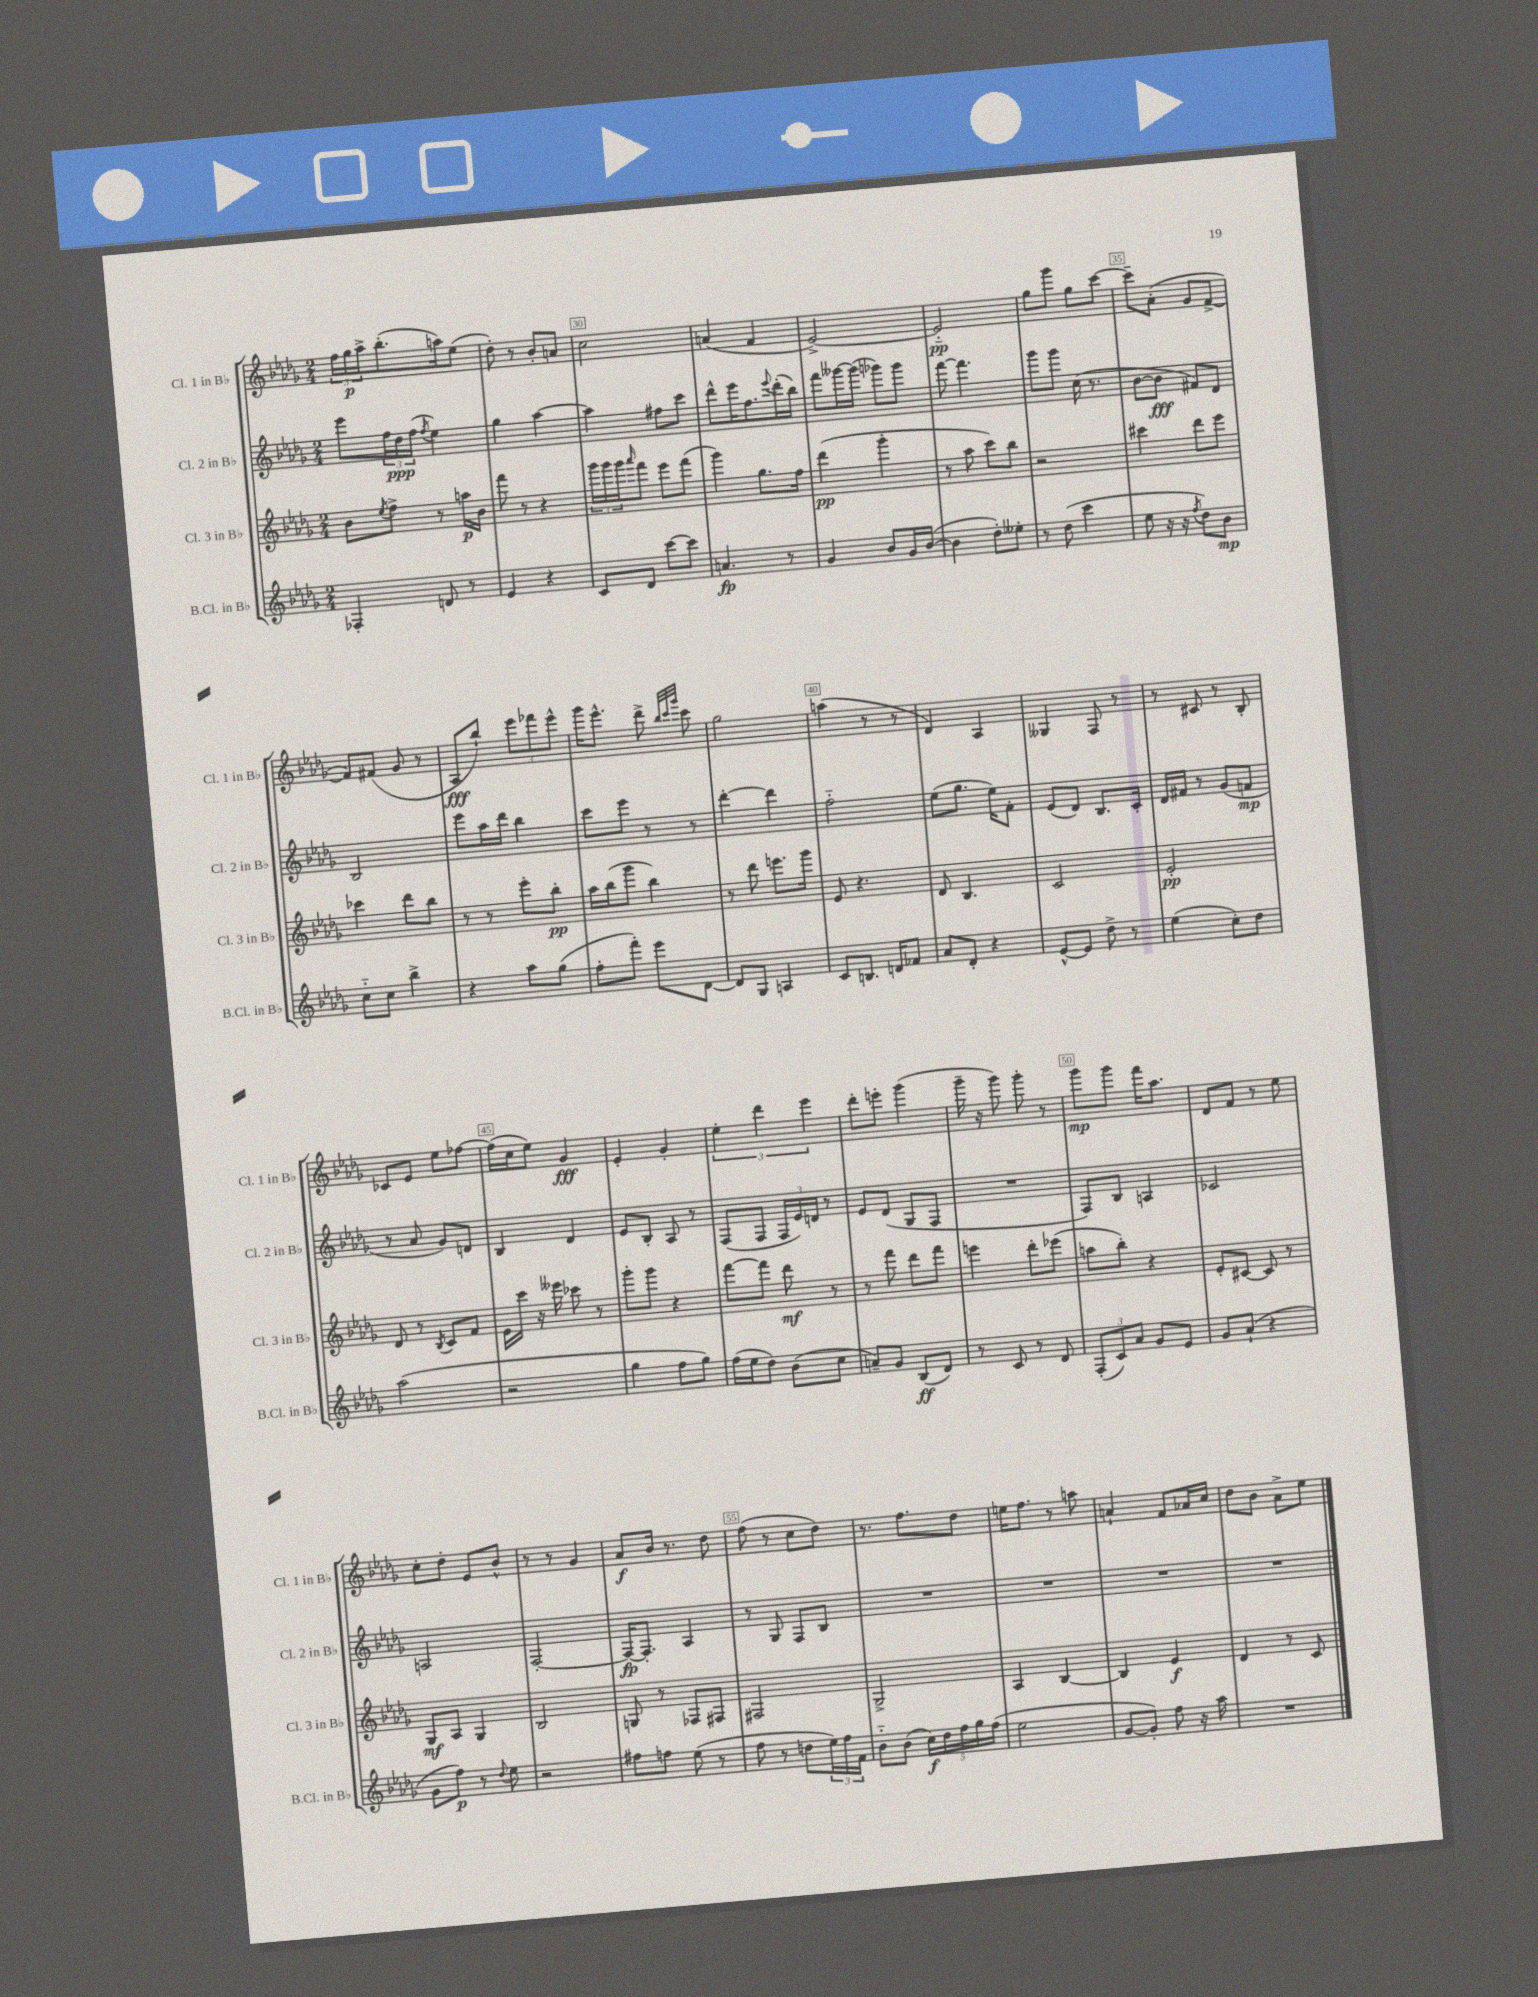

**kern	**kern	**kern	**kern
*staff4	*staff3	*staff2	*staff1
*clefG2	*clefG2	*clefG2	*clefG2
*k[b-e-a-d-g-]	*k[b-e-a-d-g-]	*k[b-e-a-d-g-]	*k[b-e-a-d-g-]
*M2/4	*M2/4	*M2/4	*M2/4
4F-'	8b-	8eee-	24ff
.	.	.	24gg-
.	.	.	24aa-^
.	8qee-	.	.
.	8ff^	24ff	(8.bb-'
.	.	24dd-	.
.	.	(24ff	.
.	.	8qff	.
8d	8r	4ee-)	.
.	.	.	16aa)
8r	16aa	.	(8ee-
.	16b-	.	.
=	=	=	=
4e-	8fff	4gg-	8dd-')
.	8r	.	8r
4r	4r	[4aa-	8b-'
.	.	.	8a
=	=	=	=
8c	24ggg-	4aa-]	2cc
.	24ggg-	.	.
.	24ggg-	.	.
.	16qqaaa-	.	.
8d-	8fff	.	.
[8ccc	8eee-	8ff#	.
8ccc]	(8fff	8ccc	.
=	=	=	=
4.a	4ggg-)	8ddd-^^	(4a
.	.	16eee-	.
.	.	8.ff	.
.	8.gg-	.	4f
.	.	8qqeee-	.
8r	.	(16ddd-'	.
.	16ff	16bb-)	.
=	=	=	=
4g-	(4ddd-	8fff	[2e-^)
.	.	[16ggg--	.
.	.	(16ggg--]	.
8b-	4ggg-'	8ggg-)	.
16g-	.	8ggg-	.
([16b-	.	.	.
=	=	=	=
4b-]	8r	[8fff	2e-'~]
.	8aa-	4.fff]	.
8dd-')	8ccc)	.	.
8ee--'	8bb-	.	.
=	=	=	=
8r	2r	8ggg-	8gg-
(8dd-	.	8ggg-	8ggg-
4ccc	.	(16cc	8gg-
.	.	8.r	.
.	.	.	[8ccc
=	=	=	=
8ee-	4ccc#	[8b-	8ccc~]
16r	.	8b-]	(8a-'
16r	.	.	.
8qff	.	.	.
8dd-)	8ddd-	8f#)	8g-
8b-	8eee-	8d-	[8f^
=	=	=	=
8cc'~	4ccc-	2B-	8f])
8cc	.	.	(8f#
4bb-^	8ddd-	.	8g-
.	8bb-	.	8r
=	=	=	=
4r	8r	8eee-	8A-
.	8r	16aa-	8bb-`)
.	.	16ddd-	.
8aa-	8eee-'	4bb-	12eee-
.	.	.	12fff-
(8gg-	8bb-'	.	.
.	.	.	12eee-^^
=	=	=	=
8ff'	16aa-	8ccc	16ggg-
.	(16bb-	.	8.eee-^^
8fff')	8ggg-	8eee-	.
8eee-	4bb-)	8r	8ddd-^
.	.	.	32qqbb-
.	.	.	32qqccc
.	.	.	32qqggg-
[8d-	.	8r	8ccc
=	=	=	=
8d-]	8r	[4ddd-'	2gg-
8G-	8ddd-	.	.
4A	8.eee	4ddd-]	.
.	16ggg-	.	.
=	=	=	=
8c	8e-	2ff'~	(4aa
8.B	4.r	.	.
.	.	.	8r
16d	.	.	.
8f-	.	.	8r
=	=	=	=
8a-	8d-	(8ee-	4d-)
8d-'	4.B-	8.gg-	.
4r	.	.	4A-
.	.	16ee-)	.
.	.	8f'	.
=	=	=	=
[8e-^^	2c	(8e-	4G--
8e-]	.	8d-)	.
8dd-^	.	8.B-	8F
8r	.	.	8r
.	.	16c'	.
=	=	=	=
(4ee-	2e-'	16d-	8r
.	.	16f#	.
.	.	8r	8c#
8cc')	.	(8g-	8r
8dd-	.	8f	8B-'
=	=	=	=
(2aa-	8d-	8r	8c-
.	8r	8a-	8e-
.	8qB-	.	.
.	8c	8g-)	8ee-
.	8f	8d	[8ff-
=	=	=	=
2r	16e-	4B-	(16ff-]
.	16ccc	.	16cc
.	16r	.	8ee-)
.	16eee--	.	.
.	8ccc-	4d-	4g-
.	8r	.	.
=	=	=	=
4gg-	8ggg-'	8e-	4e-'
.	8ggg-	8B-'	.
8ff	4r	8A-	4g-'
8gg-)	.	8r	.
=	=	=	=
(16ff	[8fff	(8F	6ee-'
16ee-	.	.	.
8dd-)	8fff]	8F	.
.	.	.	6ddd-
(8b-	8ddd-	24F	.
.	.	24e-)	.
.	.	24d	6eee-
8cc	8r	8r	.
=	=	=	=
8a~)	8r	8e-	8ddd-'
8g-	8fff	(8d-	8eee'
(8B-	8ddd-	8G-	(4ggg-
8d-)	8fff	8F	.
=	=	=	=
8r	4eee	2r	16ggg-~
.	.	.	16r
8c	.	.	8ggg-)
8r	8ddd-'	.	8ggg-'
8d-	(8eee-	.	8r
=	=	=	=
(12F'	8aa	8F)	8ggg-
12c)	.	.	.
.	8bb-')	8B-	8ggg-
12a-	.	.	.
8g-	4r	4A	16fff
.	.	.	8.aa-
8e-	.	.	.
=	=	=	=
8g-	8e-'	2c-	8d-
(8a-`	[8c#	.	8f
4r	8c#]	.	8r
.	8r	.	8ee-
=	=	=	=
8g-	8G-	2A	8cc'
8ff)	8A-	.	8dd-'
8r	4G-	.	8e-
8qqdd-	.	.	.
8ee-	.	.	8b-^^
=	=	=	=
2r	2B-	[2F'	8r
.	.	.	8r
.	.	.	4g-
=	=	=	=
8ff#	8G	16F_	8a-
.	.	8.F']	.
8ff	8r	.	16b-
.	.	.	8.r
(8ee-	8F-	4A-	.
8r	8F#	.	8dd-
=	=	=	=
8ff	2F#	8r	(8ff
8r	.	8G-	8r
8dd	.	8F	8cc
24ee-)	.	8B-	8dd-)
24ff	.	.	.
24f	.	.	.
=	=	=	=
8b-'~	2G-^	2r	8.r
(8b-	.	.	.
.	.	.	8.ff
20cc)	.	.	.
20dd-	.	.	.
20ff	.	.	.
.	.	.	8dd-
20gg-	.	.	.
(20ff	.	.	.
=	=	=	=
2ee-	4A-	2r	16ee
.	.	.	8.ff
.	[4B-	.	8r
.	.	.	8aa
=	=	=	=
[8g-	4B-]	2r	4a`
8g-'])	.	.	.
8ff	4e-	.	8f
16r	.	.	16a-
16aa-	.	.	16cc
=	=	=	=
2r	4d-	2r	8dd-
.	.	.	8b-
.	8r	.	8a-^
.	8c	.	8ee-
==	==	==	==
*-	*-	*-	*-
